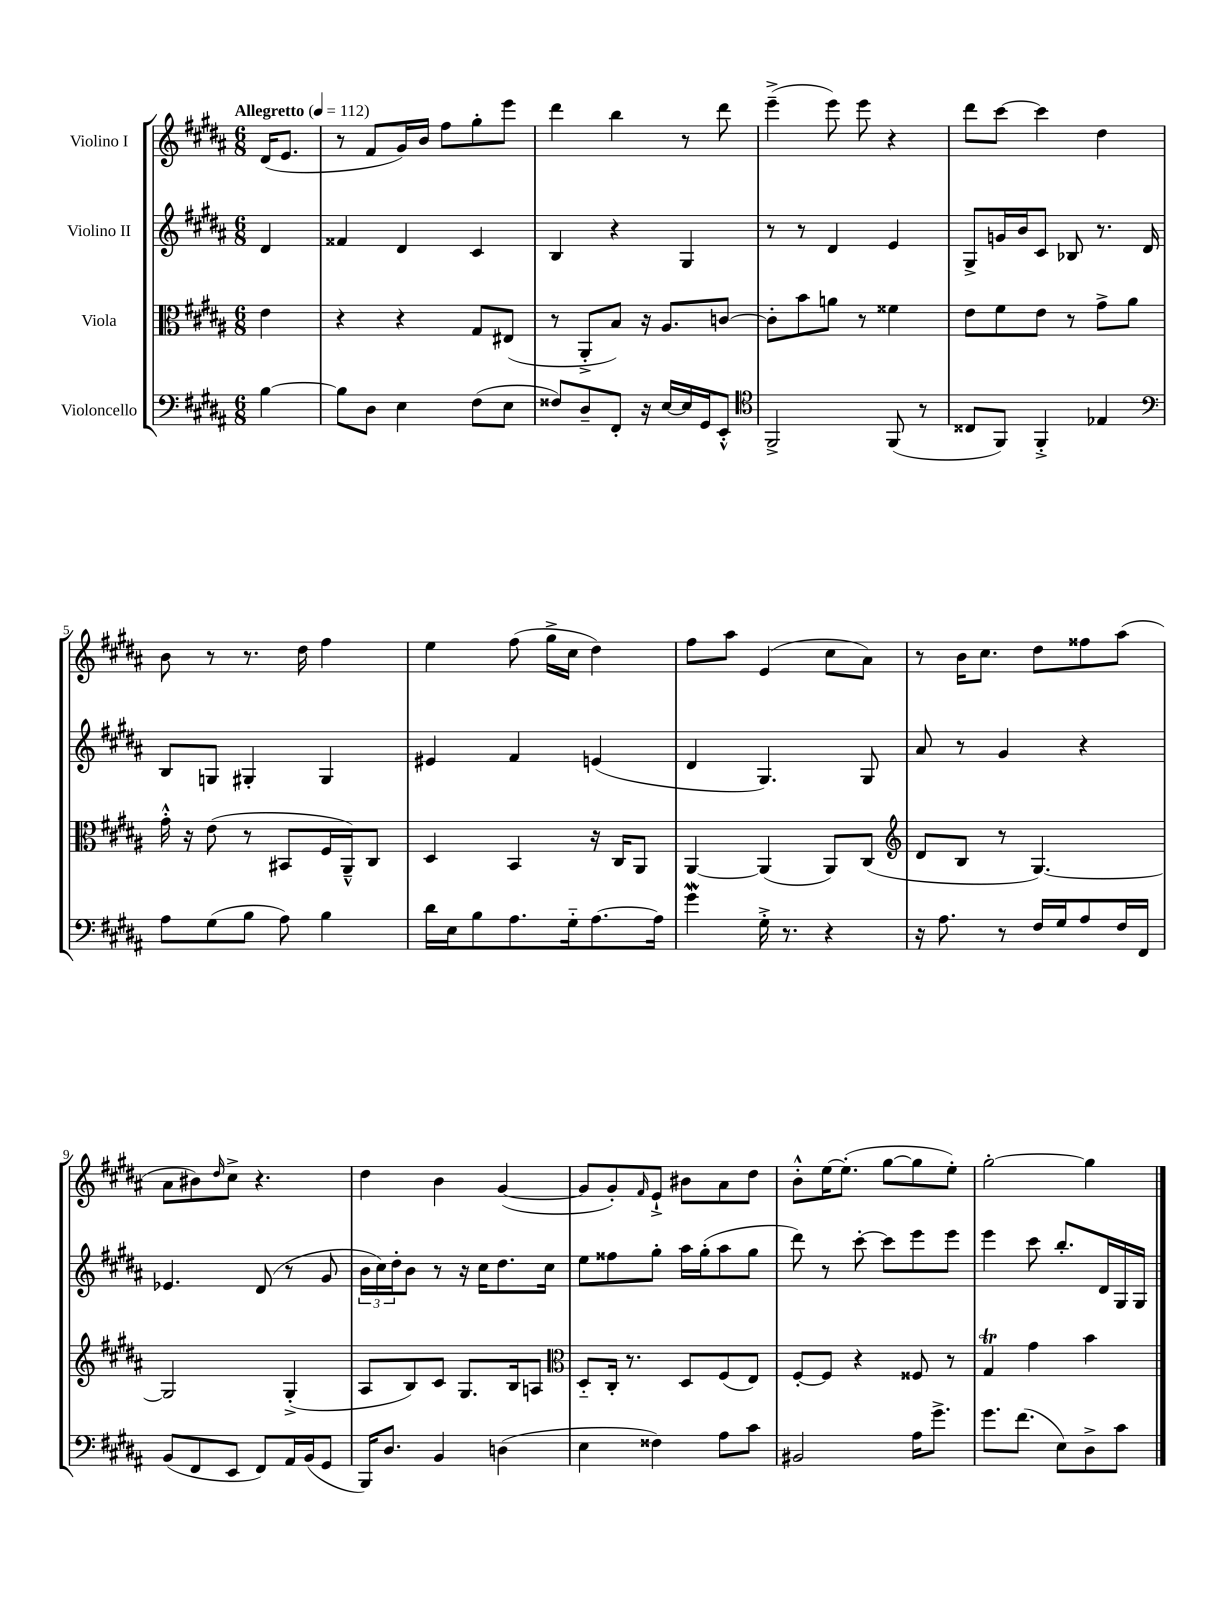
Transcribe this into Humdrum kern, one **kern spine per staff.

**kern	**kern	**kern	**kern
*staff4	*staff3	*staff2	*staff1
*clefF4	*clefC3	*clefG2	*clefG2
*k[f#c#g#d#a#]	*k[f#c#g#d#a#]	*k[f#c#g#d#a#]	*k[f#c#g#d#a#]
*M6/8	*M6/8	*M6/8	*M6/8
*MM112	*MM112	*MM112	*MM112
[4B	4e	4d#	(16d#
.	.	.	8.e
=	=	=	=
8B]	4r	4f##	8r
8D#	.	.	8f#
4E	4r	4d#	16g#)
.	.	.	16b
.	.	.	8ff#
(8F#	8G#	4c#	8gg#'
8E	(8E#	.	8eee
=	=	=	=
8F##)	8r	4B	4ddd#
8D#~	8AA#'^	.	.
8FF#'	8B)	4r	4bb
16r	16r	.	.
[16E	8.A#	.	.
16E]	.	4G#	8r
16GG#	.	.	.
8EE'^^	[8c	.	8ddd#
=	=	=	=
*clefC4	*	*	*
2FF#^	8c']	8r	(4eee~^
.	8b	8r	.
.	8a	4d#	8eee)
.	8r	.	8eee
(8FF#	4f##	4e	4r
8r	.	.	.
=	=	=	=
8C##	8e	8G#^	8ddd#
8FF#)	8f#	16g	[8ccc#
.	.	16b	.
4FF#'^	8e	8c#	4ccc#]
.	8r	8B-	.
4E-	8g#^	8.r	4dd#
.	8a#	.	.
.	.	16d#	.
=	=	=	=
*clefF4	*	*	*
8A#	16g#'^^	8B	8b
.	16r	.	.
(8G#	(8e	8G	8r
8B	8r	4G#'	8.r
8A#)	8BB#	.	.
.	.	.	16dd#
4B	16F#	4G#	4ff#
.	16AA#~^^)	.	.
.	8C#	.	.
=	=	=	=
16d#	4D#	4e#	4ee
16E	.	.	.
8B	.	.	.
8.A#	4BB	4f#	(8ff#
.	.	.	16gg#^
16G#'~	.	.	16cc#
[8.A#	16r	(4e	4dd#)
.	16C#	.	.
.	8AA#	.	.
16A#]	.	.	.
=	=	=	=
4g#	[4AA#	4d#	8ff#
.	.	.	8aa#
16G#'^	(4AA#]	4.G#)	(4e
8.r	.	.	.
4r	8AA#)	.	8cc#
.	(8C#	8G#	8a#)
=	=	=	=
*	*clefG2	*	*
16r	8d#	8a#	8r
8.A#	.	.	.
.	8B	8r	16b
.	.	.	8.cc#
8r	8r	4g#	.
16F#	[4.G#)	.	8dd#
16G#	.	.	.
8A#	.	4r	8ff##
16F#	.	.	(8aa#
16FF#	.	.	.
=	=	=	=
(8BB	2G#]	4.e-	8a#
8FF#	.	.	8b#)
.	.	.	16qqdd#
8EE	.	.	8cc#^
8FF#)	.	(8d#	4.r
16AA#	(4G#'^	8r	.
(16BB	.	.	.
8GG#	.	8g#	.
=	=	=	=
16BBB)	8A#	24b	4dd#
.	.	24cc#)	.
8.D#	.	.	.
.	.	24dd#'	.
.	8B)	8b	.
4BB	8c#	8r	4b
.	8.G#	16r	.
.	.	16cc#	.
(4D	.	8.dd#	([4g#
.	16B	.	.
.	8A	.	.
.	.	16cc#	.
=	=	=	=
*	*clefC3	*	*
4E	8D#'~	8ee	8g#]
.	16C#'	8ff##	8g#')
.	8.r	.	.
.	.	.	16qqf#
4F##)	.	8gg#'	8e`^
.	8D#	16aa#	8b#
.	.	(16gg#'	.
8A#	(8F#	8aa#	8a#
8c#	8E)	8gg#	8dd#
=	=	=	=
2BB#	[8F#'	8ddd#)	8b'^^
.	8F#]	8r	[16ee
.	.	.	(8.ee']
.	4r	[8ccc#'	.
.	.	8ccc#]	[8gg#
16A#	8F##	8eee	8gg#]
8.g#^	.	.	.
.	8r	8eee	8ee')
=	=	=	=
8.g#	4G#	4eee	[2gg#'
(8.f#	.	.	.
.	4g#	8ccc#	.
8E)	.	8.bb'	.
8D#^	4b	.	4gg#]
.	.	16d#	.
8c#	.	16G#	.
.	.	16G#	.
==	==	==	==
*-	*-	*-	*-
